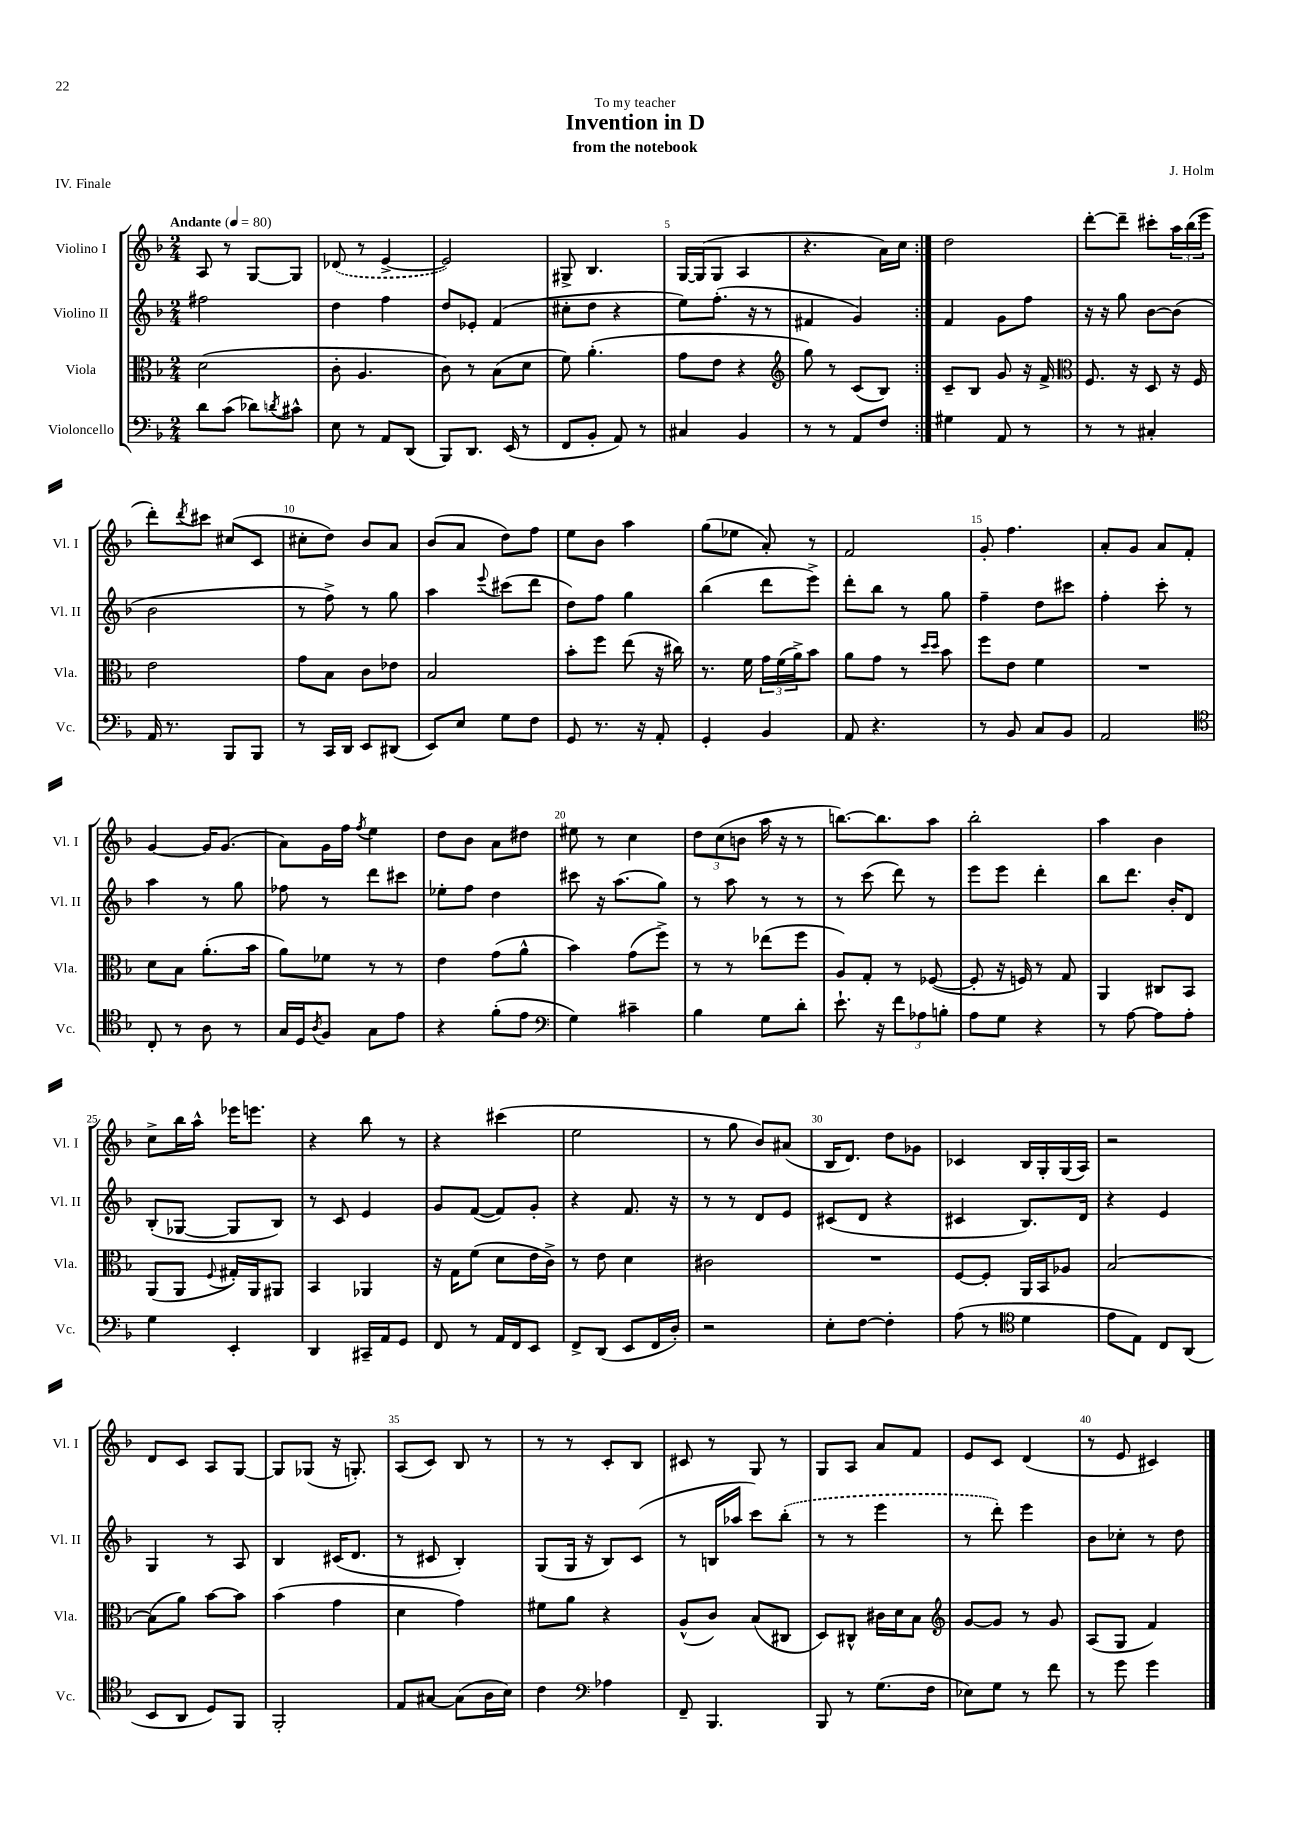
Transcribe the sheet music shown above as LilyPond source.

\header { title = "Invention in D" composer = "J. Holm" subtitle = "from the notebook" dedication = "To my teacher" piece = "IV. Finale" }
<<
\new StaffGroup <<
\new Staff = "s0" \with { instrumentName = "Violino I" shortInstrumentName = "Vl. I" } {
    \clef treble \key f \major \numericTimeSignature \time 2/4 \tempo "Andante" 4 = 80
    \repeat volta 2 { a8 r8 g8~ g8 |
    \once \slurDashed des'8( r8 e'4~-> |
    e'2) |
    gis8-> bes4. |
    g16~ g16( g8 a4 |
    r4. a'16) c''16 | }
    d''2 |
    d'''8~-. d'''8-- cis'''8-. \tuplet 3/2 { a''16 bes''16( e'''16 } |
    d'''8-.) \acciaccatura { d'''8 } cis'''8 cis''8( c'8 |
    cis''8-. d''8) bes'8 a'8 |
    bes'8( a'8 d''8) f''8 |
    e''8 bes'8 a''4 |
    g''8( ees''8 a'8-.) r8 |
    f'2 |
    g'8-. f''4. |
    a'8-. g'8 a'8 f'8-. |
    g'4~ g'16 g'8.( |
    a'8) g'16 f''16 \acciaccatura { f''8 } e''4 |
    d''8 bes'8 a'8 dis''8 |
    eis''8 r8 c''4 |
    \tuplet 3/2 { d''8 c''8( b'8 } a''16 r16 r8 |
    b''8.~) b''8. a''8 |
    bes''2-. |
    a''4 bes'4 |
    c''8-> bes''16 a''16-^ ees'''16 e'''8. |
    r4 bes''8 r8 |
    r4 cis'''4( |
    e''2 |
    r8 g''8 bes'8) ais'8( |
    bes16 d'8.) d''8 ges'8 |
    ces'4 bes16 g16-. g16( a16) |
    r2 |
    d'8 c'8 a8 g8~ |
    g8 ges8( r16 g8.-.) |
    a8( c'8) bes8 r8 |
    r8 r8 c'8-. bes8 |
    cis'8 r8 g8 r8 |
    g8 a8 a'8 f'8 |
    e'8 c'8 d'4( |
    r8 e'8 cis'4) \bar "|." |
}
\new Staff = "s1" \with { instrumentName = "Violino II" shortInstrumentName = "Vl. II" } {
    \clef treble \key f \major \numericTimeSignature \time 2/4
    \repeat volta 2 { fis''2 |
    d''4 f''4 |
    d''8 ees'8-. f'4( |
    cis''8-. d''8 r4 |
    e''8) f''8.-.( r16 r8 |
    fis'4 g'4) | }
    f'4 g'8 f''8 |
    r16 r16 g''8 bes'8~ bes'8( |
    bes'2 |
    r8 f''8->) r8 g''8 |
    a''4 \appoggiatura { e'''8 } cis'''8( d'''8 |
    d''8) f''8 g''4 |
    bes''4( d'''8 e'''8->) |
    d'''8-. bes''8 r8 g''8 |
    f''4-- d''8 cis'''8 |
    f''4-. c'''8-. r8 |
    a''4 r8 g''8 |
    fes''8 r8 d'''8 cis'''8 |
    ees''8-. f''8 d''4 |
    cis'''8 r16 a''8.( g''8) |
    r8 a''8 r8 r8 |
    r8 c'''8( d'''8) r8 |
    e'''8 e'''8 d'''4-. |
    bes''8 d'''8. bes'16-. d'8 |
    bes8-.( ges8~ ges8 bes8) |
    r8 c'8 e'4 |
    g'8 f'8~( f'8) g'8-. |
    r4 f'8. r16 |
    r8 r8 d'8 e'8 |
    cis'8( d'8 r4 |
    cis'4 bes8.) d'16 |
    r4 e'4 |
    g4 r8 a8 |
    bes4 cis'16( d'8. |
    r8 cis'8 bes4-.) |
    g8( g16 r16 bes8) c'8( |
    r8 b16 aes''16 c'''8) \once \slurDashed bes''8-.( |
    r8 r8 e'''4 |
    r8 d'''8-.) e'''4 |
    bes'8 ces''8-. r8 d''8 \bar "|." |
}
\new Staff = "s2" \with { instrumentName = "Viola" shortInstrumentName = "Vla." } {
    \clef alto \key f \major \numericTimeSignature \time 2/4
    \repeat volta 2 { d'2( |
    c'8-. a4. |
    c'8) r8 bes8( d'8 |
    f'8) a'4.-.( |
    g'8 e'8 r4 |
    \clef treble g''8) r8 c'8( bes8) | }
    c'8-- bes8 g'8 r16 f'16-> |
    \clef alto f8. r16 d8 r16 f16 |
    e'2 |
    g'8 bes8 c'8 ees'8 |
    bes2 |
    bes'8-. f''8 e''8( r16 cis''16) |
    r8. f'16 \tuplet 3/2 { g'16 f'16( a'16->) } bes'8 |
    a'8 g'8 r8 \grace { d''16 d''16 } bes'8 |
    f''8 e'8 f'4 |
    R2 |
    d'8 bes8 a'8.-.( bes'16 |
    a'8) fes'8 r8 r8 |
    e'4 g'8( a'8-^ |
    bes'4) g'8( f''8->) |
    r8 r8 ees''8( f''8 |
    a8) g8-. r8 fes8~( |
    fes8-. r16 f16) r8 g8 |
    a,4 cis8 bes,8 |
    a,8( a,8 \appoggiatura { f8 } gis16-.) a,16 ais,8 |
    bes,4 aes,4 |
    r16 g16 f'8( d'8 e'16 c'16->) |
    r8 e'8 d'4 |
    cis'2 |
    R2 |
    f8~ f8-. a,16 bes,16 aes8 |
    bes2~ |
    bes8( a'8) bes'8~ bes'8 |
    bes'4( g'4 |
    d'4 g'4) |
    fis'8 a'8 r4 |
    a8-^( c'8) bes8( cis8 |
    d8) cis8-^ cis'16 d'16 bes8 |
    \clef treble g'8~ g'8 r8 g'8 |
    a8( g8 f'4) \bar "|." |
}
\new Staff = "s3" \with { instrumentName = "Violoncello" shortInstrumentName = "Vc." } {
    \clef bass \key f \major \numericTimeSignature \time 2/4
    \repeat volta 2 { d'8 c'8( des'8) \acciaccatura { d'8 } cis'8-^ |
    e8 r8 a,8 d,8( |
    bes,,8) d,8. e,16( r8 |
    f,8 bes,8-. a,8) r8 |
    cis4 bes,4 |
    r8 r8 a,8 f8 | }
    gis4 a,8 r8 |
    r8 r8 cis4-. |
    a,16 r8. bes,,8 bes,,8 |
    r8 c,16 d,16 e,8 dis,8( |
    e,8) e8 g8 f8 |
    g,8 r8. r16 a,8-. |
    g,4-. bes,4 |
    a,8 r4. |
    r8 bes,8 c8 bes,8 |
    a,2 |
    \clef tenor c8-. r8 a8 r8 |
    g16 d16 \acciaccatura { a8 } f8 g8 e'8 |
    r4 f'8-.( e'8 |
    \clef bass g4) cis'4-- |
    bes4 g8 d'8-. |
    e'8.-! r16 \tuplet 3/2 { f'8 aes8 b8-. } |
    a8 g8 r4 |
    r8 a8~ a8 a8-. |
    g4 e,4-. |
    d,4 cis,16-- a,16 g,8 |
    f,8 r8 a,16 f,16 e,8 |
    f,8-> d,8( e,8 f,16 d16-.) |
    r2 |
    e8-. f8~ f4-. |
    a8( r8 \clef tenor d'4 |
    e'8 e8) c8 a,8( |
    bes,8 a,8 d8) f,8 |
    f,2-. |
    e8 gis8~ gis8( a16 bes16) |
    c'4 \clef bass aes4 |
    f,8-- bes,,4. |
    bes,,8 r8 g8.( f16 |
    ees8) g8 r8 f'8 |
    r8 g'8 g'4 \bar "|." |
}
>>
>>
\layout { \context { \Score \override BarNumber.break-visibility = ##(#f #t #t) barNumberVisibility = #(every-nth-bar-number-visible 5) } }
